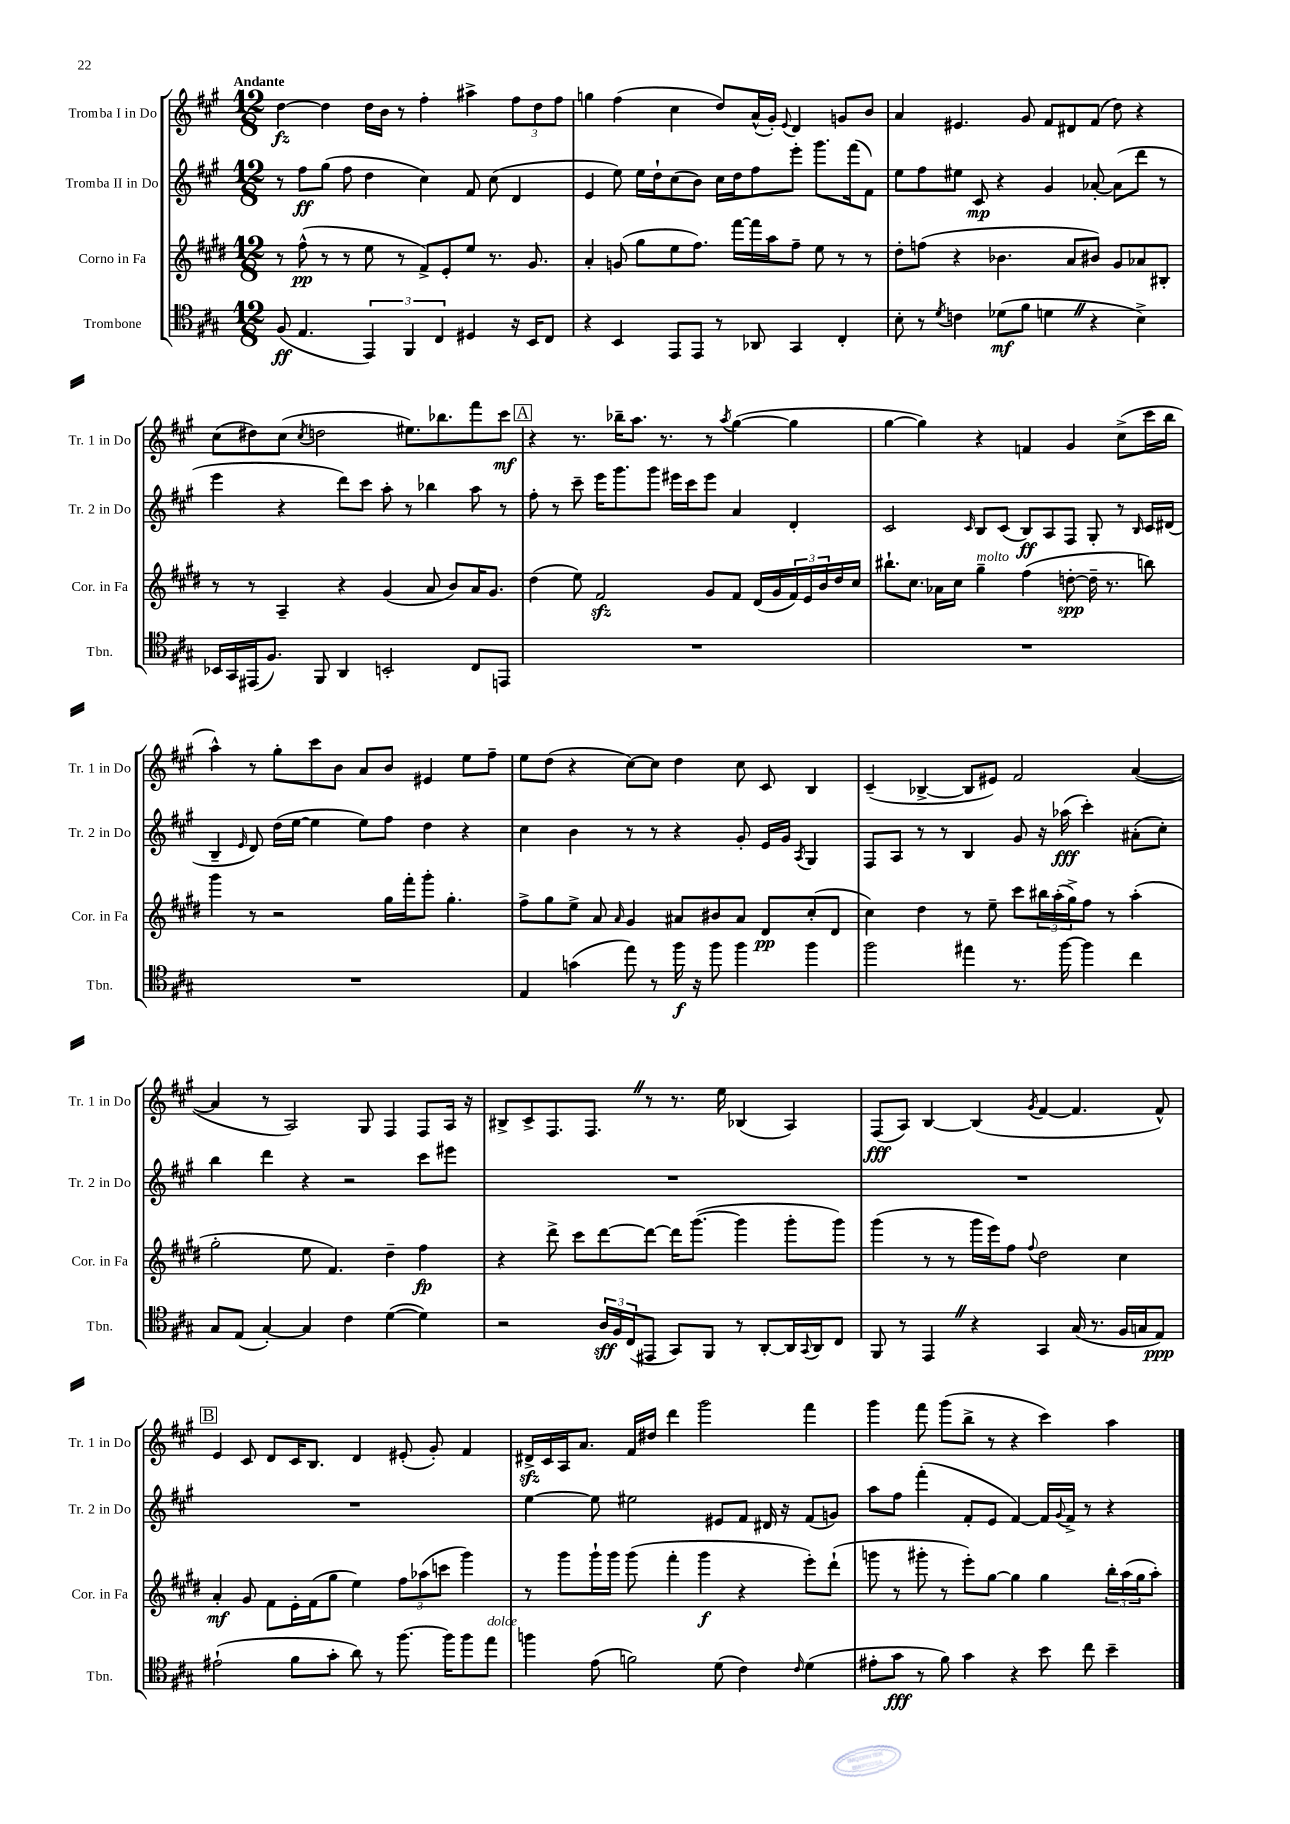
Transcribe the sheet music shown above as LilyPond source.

<<
\new StaffGroup <<
\new Staff = "s0" \with { instrumentName = "Tromba I in Do" shortInstrumentName = "Tr. 1 in Do" } {
    \clef treble \key a \major \numericTimeSignature \time 12/8 \tempo "Andante"
    d''4~\fz d''4 d''16 b'16 r8 fis''4-. ais''4-> \tuplet 3/2 { fis''8 d''8 fis''8 } |
    g''4 fis''4( cis''4 d''8) a'16-^( gis'16-.) \appoggiatura { e'8 } d'4 g'8 b'8 |
    a'4 eis'4. gis'8 fis'8 dis'8 fis'8( d''8) r4 |
    cis''8( dis''8) cis''8( \acciaccatura { cis''8 } d''2 eis''8.) bes''8. fis'''8 cis'''8\mf |
    \mark \markup { \box "A" } r4 r8. bes''16-- a''8. r8. r8 \acciaccatura { a''8 } gis''4~( gis''4 |
    gis''4~ gis''4) r4 f'4 gis'4 cis''8->( cis'''16 b''16 |
    a''4-^) r8 gis''8-. cis'''8 b'8 a'8 b'8 eis'4 e''8 fis''8-- |
    e''8 d''8( r4 cis''8~) cis''8 d''4 cis''8 cis'8 b4 |
    cis'4--( bes4~-> bes8 eis'8) fis'2 a'4~( |
    a'4 r8 a2) gis8 fis4 fis8 a16 r16 |
    bis8-> cis'8-> fis8. fis8. \once \override BreathingSign.text = \markup { \musicglyph "scripts.caesura.straight" } \breathe r8 r8. e''16 bes4( a4) |
    fis8\fff( a8) b4~ b4( \acciaccatura { gis'8 } fis'4~ fis'4. fis'8-^) |
    \mark \markup { \box "B" } e'4 cis'8 d'8 cis'16 b8. d'4 eis'8-.( gis'8-.) fis'4 |
    dis'16->\sfz cis'16 a16 a'8. fis'16 dis''16 d'''4 gis'''2 fis'''4 |
    gis'''4 fis'''8 gis'''8( b''8-> r8 r4 cis'''4) a''4 \bar "|." |
}
\new Staff = "s1" \with { instrumentName = "Tromba II in Do" shortInstrumentName = "Tr. 2 in Do" } {
    \clef treble \key a \major \numericTimeSignature \time 12/8
    r8 fis''8\ff gis''8( fis''8 d''4 cis''4) fis'8 cis''8( d'4 |
    e'4 e''8) e''16 d''16-! cis''8( b'8) cis''16 d''16 fis''8 e'''8-. gis'''8. fis'''16( fis'8) |
    e''8 fis''8 eis''8 cis'8\mp r4 gis'4 aes'8~-. aes'8( d'''8 r8 |
    e'''4 r4 d'''8) cis'''8 a''8-. r8 bes''4 a''8 r8 |
    \mark \markup { \box "A" } fis''8-. r8 cis'''8-- e'''16 gis'''8. gis'''8 eis'''16 cis'''16 eis'''8 a'4 d'4-. |
    cis'2 \grace { cis'16 } b8 cis'8( b8\ff) a8 fis8 gis8-. r8 \grace { b16 } cis'16 dis'16( |
    b4-- \grace { e'16 } d'8) d''16( e''16~ e''4 e''8) fis''8 d''4 r4 |
    cis''4 b'4 r8 r8 r4 gis'8-. e'16 gis'16 \acciaccatura { a8 } gis4 |
    fis8 a8 r8 r8 b4 gis'8 r16 aes''16\fff( cis'''4-.) ais'8-.( cis''8-.) |
    b''4 d'''4 r4 r2 cis'''8 eis'''8 |
    R1. |
    R1. |
    \mark \markup { \box "B" } R1. |
    e''4~ e''8 eis''2 eis'8 fis'8 dis'16 r16 fis'8( g'8) |
    a''8 fis''8 fis'''4-.( fis'8-. e'8 fis'4~) fis'16 \appoggiatura { gis'8 } fis'16-> r8 r4 \bar "|." |
}
\new Staff = "s2" \with { instrumentName = "Corno in Fa" shortInstrumentName = "Cor. in Fa" } {
    \clef treble \key e \major \numericTimeSignature \time 12/8
    r8 fis''8-^\pp( r8 r8 e''8 r8 fis'8->) e'8-. e''8 r8. gis'8. |
    a'4-. g'8( gis''8 e''8 fis''8.) fis'''16~ fis'''16 a''16 fis''8-- e''8 r8 r8 |
    dis''8-. f''8( r4 bes'4. a'8 bis'8) gis'8 aes'8 bis8-. |
    r8 r8 a4-- r4 gis'4( a'8 b'8) a'16 gis'8. |
    \mark \markup { \box "A" } dis''4( e''8) fis'2\sfz gis'8 fis'8 dis'16( gis'16 \tuplet 3/2 { fis'16) e'16 b'16 } dis''16 cis''16 |
    bis''8.-! cis''8. aes'16 cis''16 gis''4--^\markup { \italic "molto" } fis''4( d''8~-.\spp d''16-- r8. b''8) |
    gis'''4 r8 r2 gis''16 fis'''16-. gis'''8-. gis''4.-. |
    fis''8-> gis''8 e''8-> a'8 \grace { a'16 } gis'4 ais'8 bis'8 ais'8 dis'8\pp cis''8-.( dis'8 |
    cis''4) dis''4 r8 e''8-- cis'''8 \tuplet 3/2 { bis''16 a''16-.( gis''16->) } fis''8 r8 a''4-.( |
    gis''2-. e''8 fis'4.) dis''4-- fis''4\fp |
    r4 dis'''8-> cis'''8 dis'''8~ dis'''8~ dis'''16 gis'''8.~( gis'''4 gis'''8-. gis'''8) |
    gis'''4( r8 r8 gis'''16 e'''16) fis''8 \appoggiatura { fis''8 } dis''2 cis''4 |
    \mark \markup { \box "B" } a'4-.\mf gis'8 fis'8 e'16-. fis'16( gis''8 e''4) \tuplet 3/2 { fis''8 aes''8( c'''8 } gis'''4) |
    r8 gis'''8 gis'''16-! gis'''16 gis'''8( fis'''4-. gis'''4\f r4 e'''8-.) dis'''8-!( |
    g'''8 r8 gis'''8-. r8 e'''8-.) gis''8~ gis''4 gis''4 \tuplet 3/2 { b''16-. a''16( gis''16 } a''8-.) \bar "|." |
}
\new Staff = "s3" \with { instrumentName = "Trombone" shortInstrumentName = "Tbn." } {
    \clef tenor \key a \major \numericTimeSignature \time 12/8
    fis8\ff( e4. \tuplet 3/2 { e,4) fis,4 cis4 } dis4 r16 b,16 cis8 |
    r4 b,4 e,8 e,8 r8 aes,8 gis,4 cis4-. |
    b8-. r8 \acciaccatura { d'8 } c'4 des'8\mf( fis'8 d'4 \once \override BreathingSign.text = \markup { \musicglyph "scripts.caesura.straight" } \breathe r4 b4->) |
    bes,16 gis,16 eis,16( fis8.) fis,8 a,4 b,2-. cis8 e,8 |
    \mark \markup { \box "A" } R1. |
    R1. |
    R1. |
    e4 g'4( e''8) r8 fis''16\f r16 fis''8 fis''4 fis''4 |
    fis''2 eis''4 r8. fis''16~ fis''4 cis''4 |
    gis8 e8( gis4~-.) gis4 cis'4 d'4~( d'4) |
    r2 \tuplet 3/2 { a16\sff fis16 cis16( } eis,8 gis,8) fis,8 r8 a,8~-. a,16 \appoggiatura { gis,8 } a,16 cis8 |
    fis,8 r8 e,4 \once \override BreathingSign.text = \markup { \musicglyph "scripts.caesura.straight" } \breathe r4 gis,4 gis16( r8. fis16 g16 e8\ppp) |
    \mark \markup { \box "B" } eis'2-!( fis'8 gis'8-. a'8) r8 fis''8.~ fis''16 fis''8 e''8^\markup { \italic "dolce" } |
    f''4 e'8( f'2) d'8( cis'4) \grace { cis'16 } d'4( |
    eis'8-. gis'8\fff r8 fis'8) gis'4 r4 b'8 cis''8 b'4-- \bar "|." |
}
>>
>>
\layout { \context { \Score \remove "Bar_number_engraver" } }
